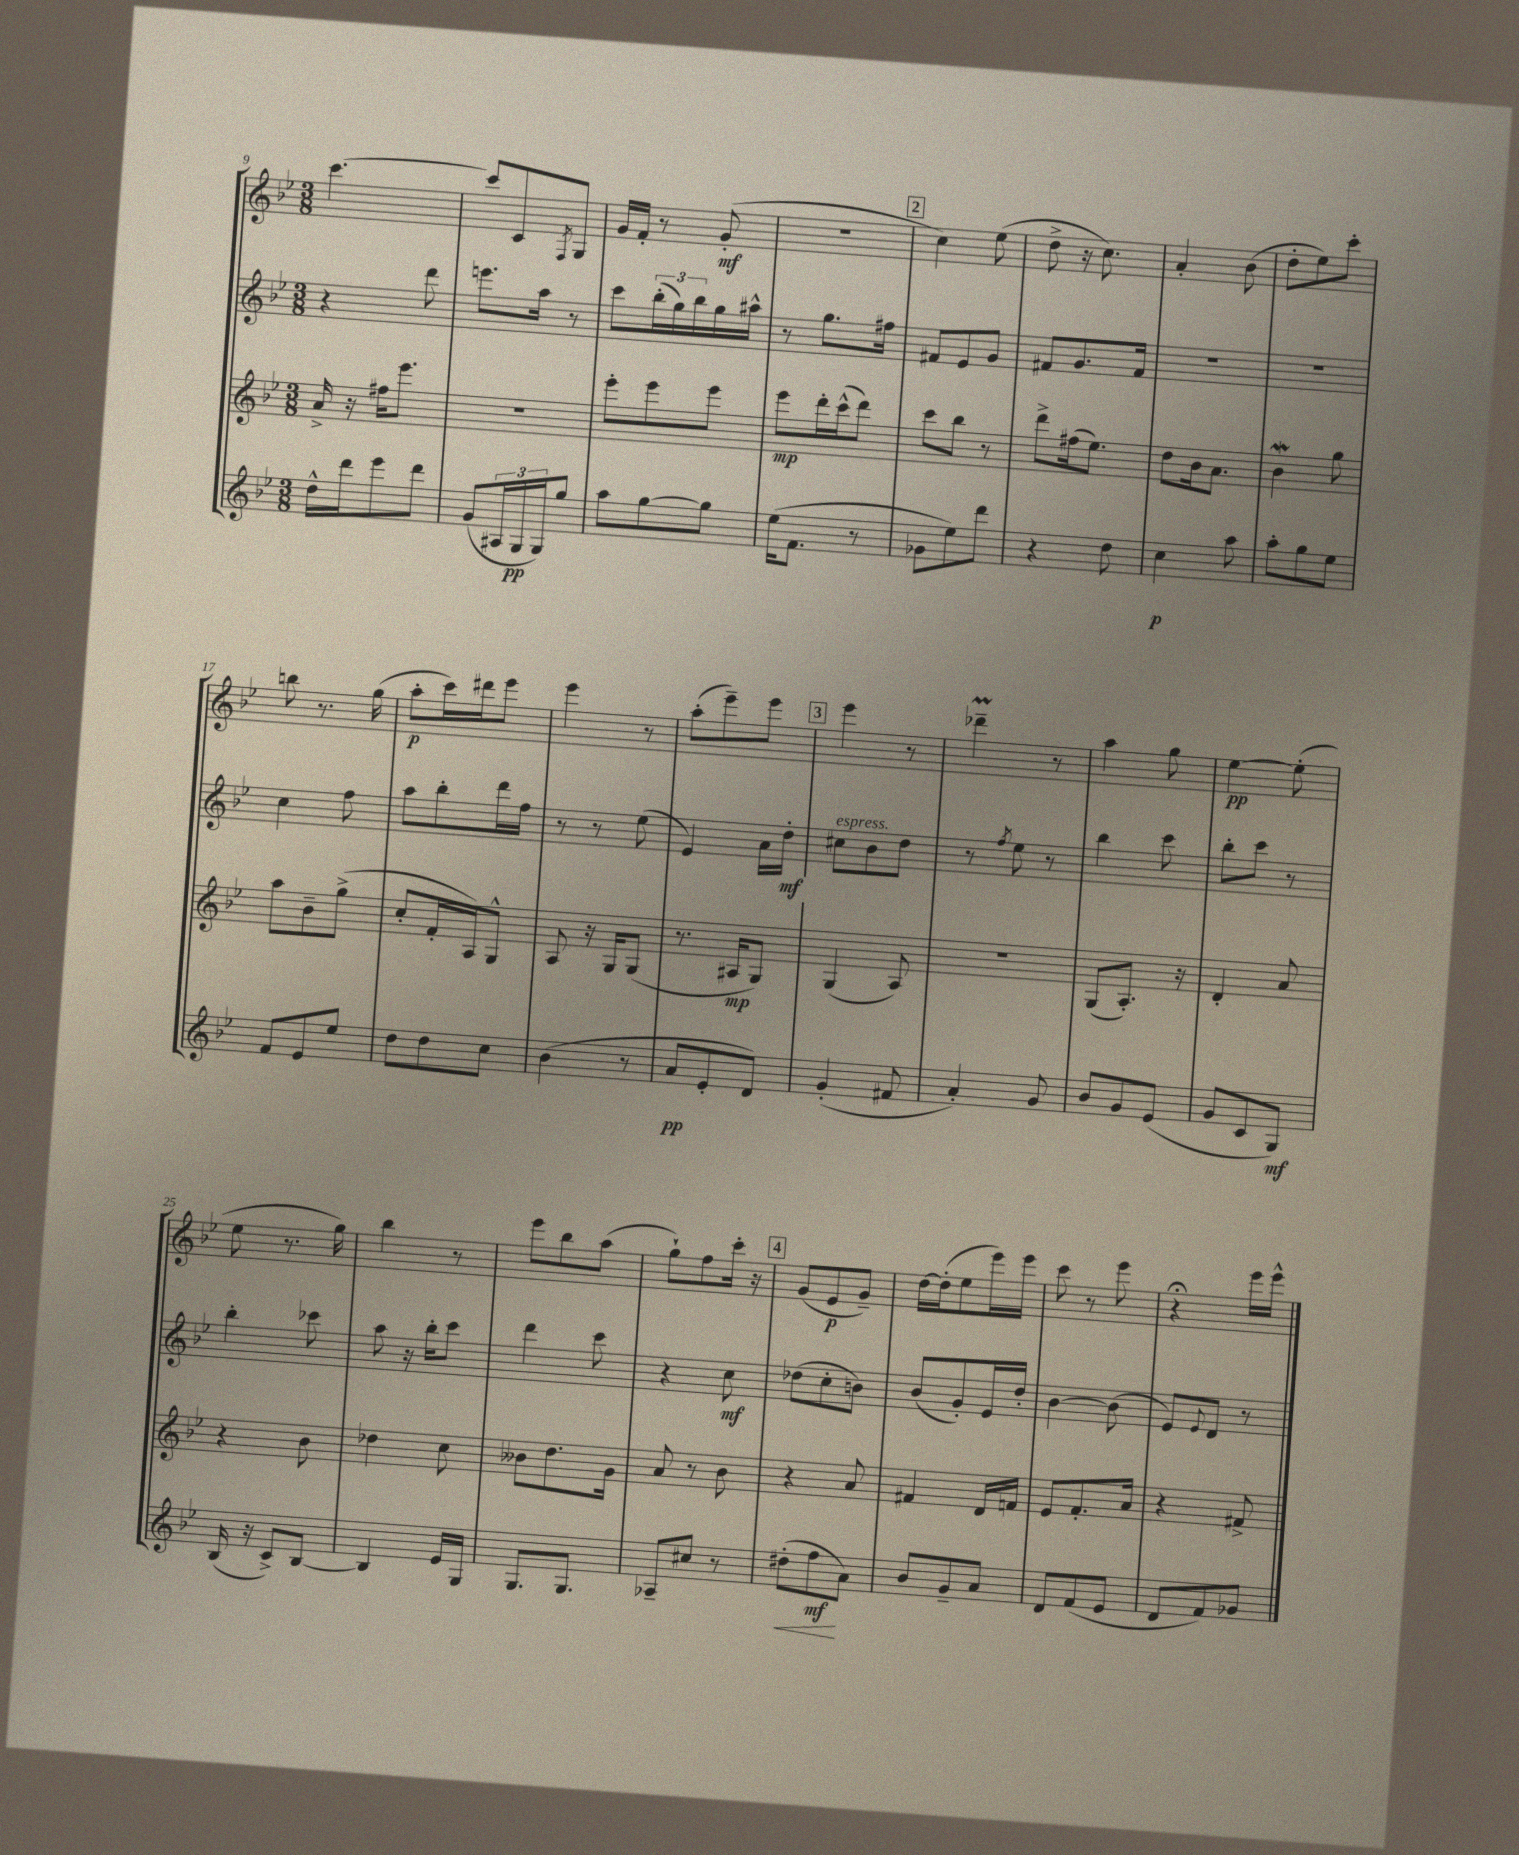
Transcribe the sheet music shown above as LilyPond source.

<<
\new StaffGroup <<
\new Staff = "s0" {
    \clef treble \key bes \major \numericTimeSignature \time 3/8
    c'''4.~ |
    c'''8 c'8 \acciaccatura { f8 } g8 |
    g'16 f'16-. r8 g'8-.\mf( |
    R4. |
    \mark \markup { \box "2" } c''4) ees''8( |
    d''8-> r16 c''8.) |
    a'4-. bes'8( |
    d''8-. ees''8) c'''8-. |
    b''8 r8. g''16( |
    a''8-.\p c'''16) dis'''16 ees'''8 |
    ees'''4 r8 |
    a''8-.( ees'''8--) ees'''8 |
    \mark \markup { \box "3" } ees'''4 r8 |
    des'''4--\prall r8 |
    a''4 g''8 |
    ees''4~\pp ees''8-.( |
    ees''8 r8. g''16) |
    bes''4 r8 |
    ees'''8 bes''8 a''8( |
    g''8-!) f''8 c'''16-. r16 |
    \mark \markup { \box "4" } g'8( ees'8\p g'8--) |
    d''16~ d''16-.( ees''8 ees'''16) ees'''16 |
    c'''8 r8 ees'''8 |
    r4\fermata ees'''16 ees'''16-^ \bar "|." |
}
\new Staff = "s1" {
    \clef treble \key bes \major \numericTimeSignature \time 3/8
    r4 d'''8 |
    e'''8. a''16 r8 |
    c'''8 \tuplet 3/2 { bes''16-.( g''16) bes''16 } g''16 ais''16-^ |
    r8 g''8. fis''16 |
    \mark \markup { \box "2" } fis'8 ees'8 g'8 |
    fis'8 g'8. fis'16 |
    R4. |
    R4. |
    c''4 f''8 |
    a''8 bes''8-. d'''16 f''16 |
    r8 r8 ees''8( |
    ees'4) a'16 d''16-.\mf |
    \mark \markup { \box "3" } cis''8^\markup { \italic "espress." } bes'8 d''8 |
    r8 \acciaccatura { f''8 } ees''8 r8 |
    bes''4 c'''8 |
    bes''8-. c'''8 r8 |
    bes''4-. ces'''8 |
    a''8 r16 bes''16-. c'''8 |
    d'''4 c'''8 |
    r4 c''8\mf |
    \mark \markup { \box "4" } des''8( c''8-. b'8) |
    bes'8( g'8-.) ees'16 d''16-. |
    bes'4~ bes'8( |
    ees'8) \appoggiatura { ees'8 } d'8 r8 \bar "|." |
}
\new Staff = "s2" {
    \clef treble \key bes \major \numericTimeSignature \time 3/8
    a'16-> r16 fis''16 ees'''8. |
    R4. |
    ees'''8-. ees'''8 ees'''8 |
    ees'''8\mp d'''16-. c'''16-^( d'''8) |
    \mark \markup { \box "2" } c'''8 bes''8 r8 |
    d'''8-> fis''16( ees''8.) |
    d''8 bes'16 a'8. |
    bes'4\mordent g''8 |
    a''8 bes'8-- g''8->( |
    c''8-. f'16-. a16) g8-^ |
    a8 r16 g16 g8( |
    r8. ais16\mp g8) |
    \mark \markup { \box "3" } g4( a8) |
    R4. |
    g8( a8.-.) r16 |
    d'4-. a'8 |
    r4 bes'8 |
    des''4 c''8 |
    beses'8 d''8. g'16 |
    a'8 r8 bes'8 |
    \mark \markup { \box "4" } r4 a'8 |
    fis'4 d'16 f'16 |
    ees'8 f'8.-. a'16 |
    r4 fis'8-> \bar "|." |
}
\new Staff = "s3" {
    \clef treble \key bes \major \numericTimeSignature \time 3/8
    d''16-^ d'''16 ees'''8 d'''8 |
    g'8( \tuplet 3/2 { ais16 g16\pp g16) } g''8 |
    a''8 g''8~ g''8 |
    ees''16( f'8. r8 |
    \mark \markup { \box "2" } ges'8 ees''8) d'''8 |
    r4 d''8 |
    c''4\p a''8 |
    a''8-. g''8 ees''8 |
    f'8 ees'8 ees''8 |
    d''8 d''8 c''8 |
    bes'4( r8 |
    a'8\pp ees'8-. d'8) |
    \mark \markup { \box "3" } g'4-.( fis'8 |
    a'4-.) g'8 |
    bes'8 g'8 ees'8( |
    g'8 c'8 g8\mf) |
    bes16( r16 c'8->) bes8~ |
    bes4 ees'16 g16 |
    g8. g8. |
    aes8-- cis''8 r8 |
    \mark \markup { \box "4" } dis''8-.\<( f''8\mf\! a'8) |
    bes'8 g'8-- a'8 |
    d'8 f'8( ees'8 |
    d'8 f'8) ges'8 \bar "|." |
}
>>
>>
\layout { \context { \Score currentBarNumber = #9 } }
